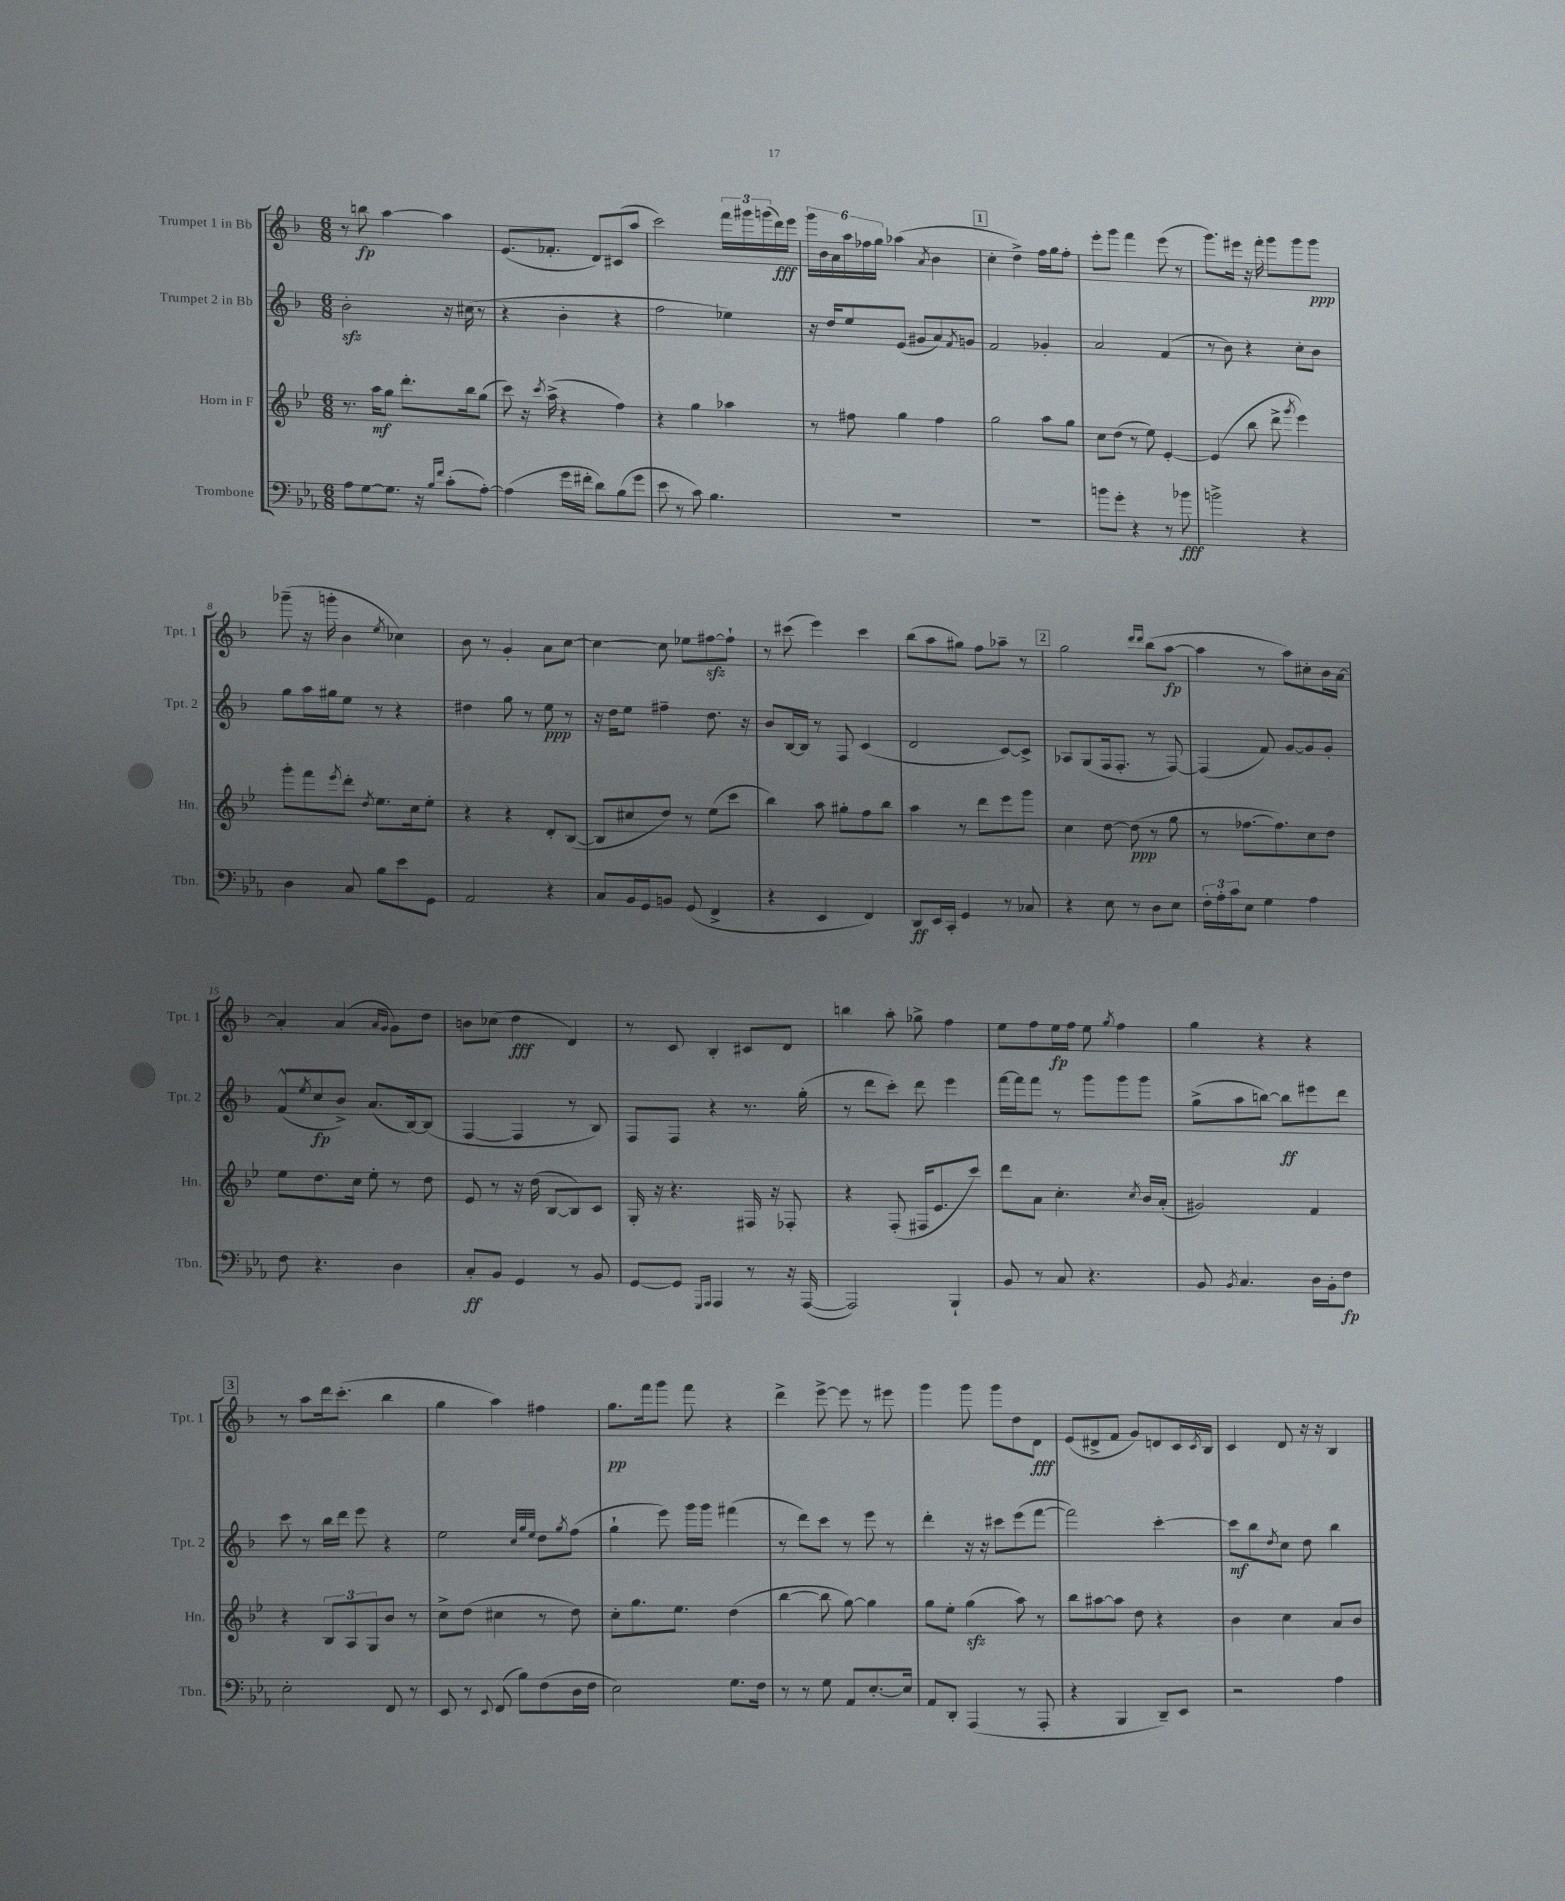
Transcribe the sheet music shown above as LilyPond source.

<<
\new StaffGroup <<
\new Staff = "s0" \with { instrumentName = "Trumpet 1 in Bb" shortInstrumentName = "Tpt. 1" } {
    \clef treble \key f \major \numericTimeSignature \time 6/8
    r8 b''8\fp a''4~ a''4 |
    e'8.( fes'8.-. d'8) cis'8( a''8 |
    c'''2) \tuplet 3/2 { f'''16 gis'''16 g'''16( } d'''16\fff) e'''16 |
    \tuplet 6/4 { g'''16 bes'16 a'16 a''16 fes''16 g''16 } aes''4( \acciaccatura { a'8 } bes'4 |
    \mark \markup { \box "1" } c''4-. d''4->) f''16 g''16 f''8-. |
    e'''8-. g'''8 f'''4 e'''8( r8 |
    g'''8.) eis'''16 r16 f'''16-. g'''8 g'''8 g'''8\ppp |
    ges'''8--( r16 g'''16-. bes'4 \acciaccatura { e''8 } ces''4) |
    bes'8 r8 g'4-. a'8 c''8~ |
    c''4~ c''8 ees''8 fis''8~\sfz fis''8-! |
    r8 cis'''8( e'''4) cis'''4 |
    bes''8( a''8 gis''8) f''8 aes''8-- r8 |
    \mark \markup { \box "2" } g''2 \grace { d'''16 d'''16 } bes''8( a''8~\fp |
    a''4 r8 a''8) cis''8-. bes'16 a'16~ |
    a'4-. a'4( \grace { a'16 g'16 } g'8) d''8 |
    b'8 ces''8( d''4\fff d'4) |
    r8 c'8 bes4-. cis'8 d'8 |
    b''4 a''8-. ges''8-> f''4 |
    e''8 f''8 e''16\fp f''16 e''8 \acciaccatura { g''8 } f''4 |
    g''4 r4 r4 |
    \mark \markup { \box "3" } r8 a''8 d'''16 c'''8.-.( bes''4 |
    g''4 a''4) fis''4 |
    g''8.\pp f'''16 g'''8 f'''8 r4 |
    d'''4-> e'''8~-> e'''8 r8 eis'''8 |
    g'''4 g'''8 g'''8 d''8 d'8\fff |
    e'8( dis'8-> f'8 g'8) d'8 c'16 \acciaccatura { c'8 } bes16 |
    c'4 d'8 r16 r16 bes4 \bar "|." |
}
\new Staff = "s1" \with { instrumentName = "Trumpet 2 in Bb" shortInstrumentName = "Tpt. 2" } {
    \clef treble \key f \major \numericTimeSignature \time 6/8
    bes'2-.\sfz r16 cis''16( r8 |
    r4 bes'4-. r4 |
    f''2 ees''4) |
    r16 d''16 e''8 e'8( gis'8 a'8) \acciaccatura { f'8 } g'8 |
    \mark \markup { \box "1" } f'2 ges'4-. |
    a'2 f'4( |
    r8 bes'8) r4 c''8-. bes'8 |
    g''8 a''16 gis''16 e''8 r8 r4 |
    dis''4 g''8 r8 e''8\ppp r8 |
    r16 d''16 e''8 fis''4-- d''8. r16 |
    bes'8 bes16~ bes16 r8 f8 c'4( |
    d'2 c'8~) c'8-> |
    \mark \markup { \box "2" } aes8 g8( f16 f8.-. r8 f8~) |
    f4( f'8) g'8~ g'8 g'8-. |
    f'8-^( \acciaccatura { e''8 } c''8\fp bes'8->) a'8.( bes16~) bes8( |
    f4~ f4 r8 bes8) |
    f8 f8 r4 r8. g''16-.( |
    r8 d'''8 c'''8-.) d'''8 e'''4 |
    f'''16~ f'''16 f'''8 r8 g'''8 g'''8 g'''8 |
    g''8->( a''8 b''8~) b''8\ff eis'''8 d'''8 |
    \mark \markup { \box "3" } c'''8 r8 bes''16 d'''16 e'''8 r4 |
    e''2 \grace { c''32 g''32 e''32 } d''8 \acciaccatura { g''8 } f''8( |
    g''4-! e'''8) g'''16 g'''16 fis'''4( |
    r8 d'''8) c'''8 r8 e'''8 r8 |
    d'''4-. r16 r16 cis'''8 e'''8( f'''8~ |
    f'''2) c'''4~-. |
    c'''8\mf bes''8 \acciaccatura { d''8 } c''8 d''8 bes''4 \bar "|." |
}
\new Staff = "s2" \with { instrumentName = "Horn in F" shortInstrumentName = "Hn." } {
    \clef treble \key bes \major \numericTimeSignature \time 6/8
    r8. a''16\mf g''8 d'''8.-. bes''16 g''8( |
    c'''8) r16 \acciaccatura { c'''8 } a''16->( r4 f''4) |
    r4 g''4 aes''4 |
    r8 fis''8 g''4 fis''4 |
    \mark \markup { \box "1" } g''2 a''8 g''8 |
    c''8 d''8( r8 ees''8) ees'4~-. |
    ees'4( bes''8 d'''8-> \acciaccatura { g'''8 } ees'''4) |
    g'''8-. f'''8 \acciaccatura { ees'''8 } d'''8-. \acciaccatura { d''8 } ees''8. c''16 ees''8-. |
    r4 r4 d'8-. bes8~( |
    bes8 cis''8 d''8) r8 ees''8( c'''8 |
    bes''4) a''8 gis''8-. f''8 bes''8 |
    a''4 r8 d'''8 ees'''8 g'''8 |
    \mark \markup { \box "2" } c''4 d''8~ d''8\ppp( r8 g''8 |
    r8 fes''8.~ fes''8.) c''8 d''8 |
    ees''8 d''8. c''16 ees''8-. r8 d''8 |
    ees'8 r8 r16 d''16( bes8~ bes8) c'8 |
    g16-. r16 r4. fis16 r16 fes8-. |
    r4 f8-.( fis16 ees'8. c'''8) |
    d'''8 a'8 c''4.-. \acciaccatura { c''8 } bes'16 a'16-.( |
    gis'2) f'4 |
    \mark \markup { \box "3" } r4 \tuplet 3/2 { bes8 a8 g8 } bes'8 r8 |
    c''8-> d''8( cis''4 r8 d''8) |
    c''8-. g''8. ees''8. d''4( |
    bes''4~ bes''8 g''8~) g''4 |
    g''8 ees''8-. g''4\sfz( a''8) r8 |
    bes''8 ais''8~ ais''8 d''8 r4 |
    bes'4 c''4 a'8 bes'8 \bar "|." |
}
\new Staff = "s3" \with { instrumentName = "Trombone" shortInstrumentName = "Tbn." } {
    \clef bass \key ees \major \numericTimeSignature \time 6/8
    aes8 g8~ g8. r16 \grace { bes16 f'16 } c'8-.( aes8~-.) |
    aes4( g'16 fis'16-. d'8) bes8( g'8 |
    ees'8 r8 c'8) bes4. |
    R2. |
    \mark \markup { \box "1" } R2. |
    b'8 g'8-. r4 r8 bes'8\fff |
    b'2-> r4 |
    d4 c8 bes8 ees'8 g,8 |
    aes,2 r4 |
    c8 bes,16 g,16 b,8 g,8( f,4-> |
    r4 ees,4 f,4) |
    d,8\ff ees,16 c,16-. g,4 r8 ces8 |
    \mark \markup { \box "2" } r4 ees8 r8 d8 ees8 |
    \tuplet 3/2 { f16-. aes16-. c'16 } ees8 g4 aes4 |
    f8 r4. d4 |
    c8-.\ff bes,8 g,4 r8 bes,8 |
    g,8~ g,8 \grace { g,,16 aes,,16 } aes,,4 r8 r16 aes,,16~( |
    aes,,2) bes,,4-! |
    bes,8 r8 c8 r4. |
    bes,8 \acciaccatura { bes,8 } c4. d16 bes,16-. f8\fp |
    \mark \markup { \box "3" } ees2-. f,8 r8 |
    ees,8 r8 \appoggiatura { ees,8 } f,8( bes8) f8( d16 f16 |
    ees2) g8. f16 |
    r8 r8 g8 aes,8 ees8.~-. ees16 |
    aes,8 d,8-. aes,,4( r8 aes,,8-. |
    r4 bes,,4 d,8--) ees,8 |
    r2 aes4 \bar "|." |
}
>>
>>
